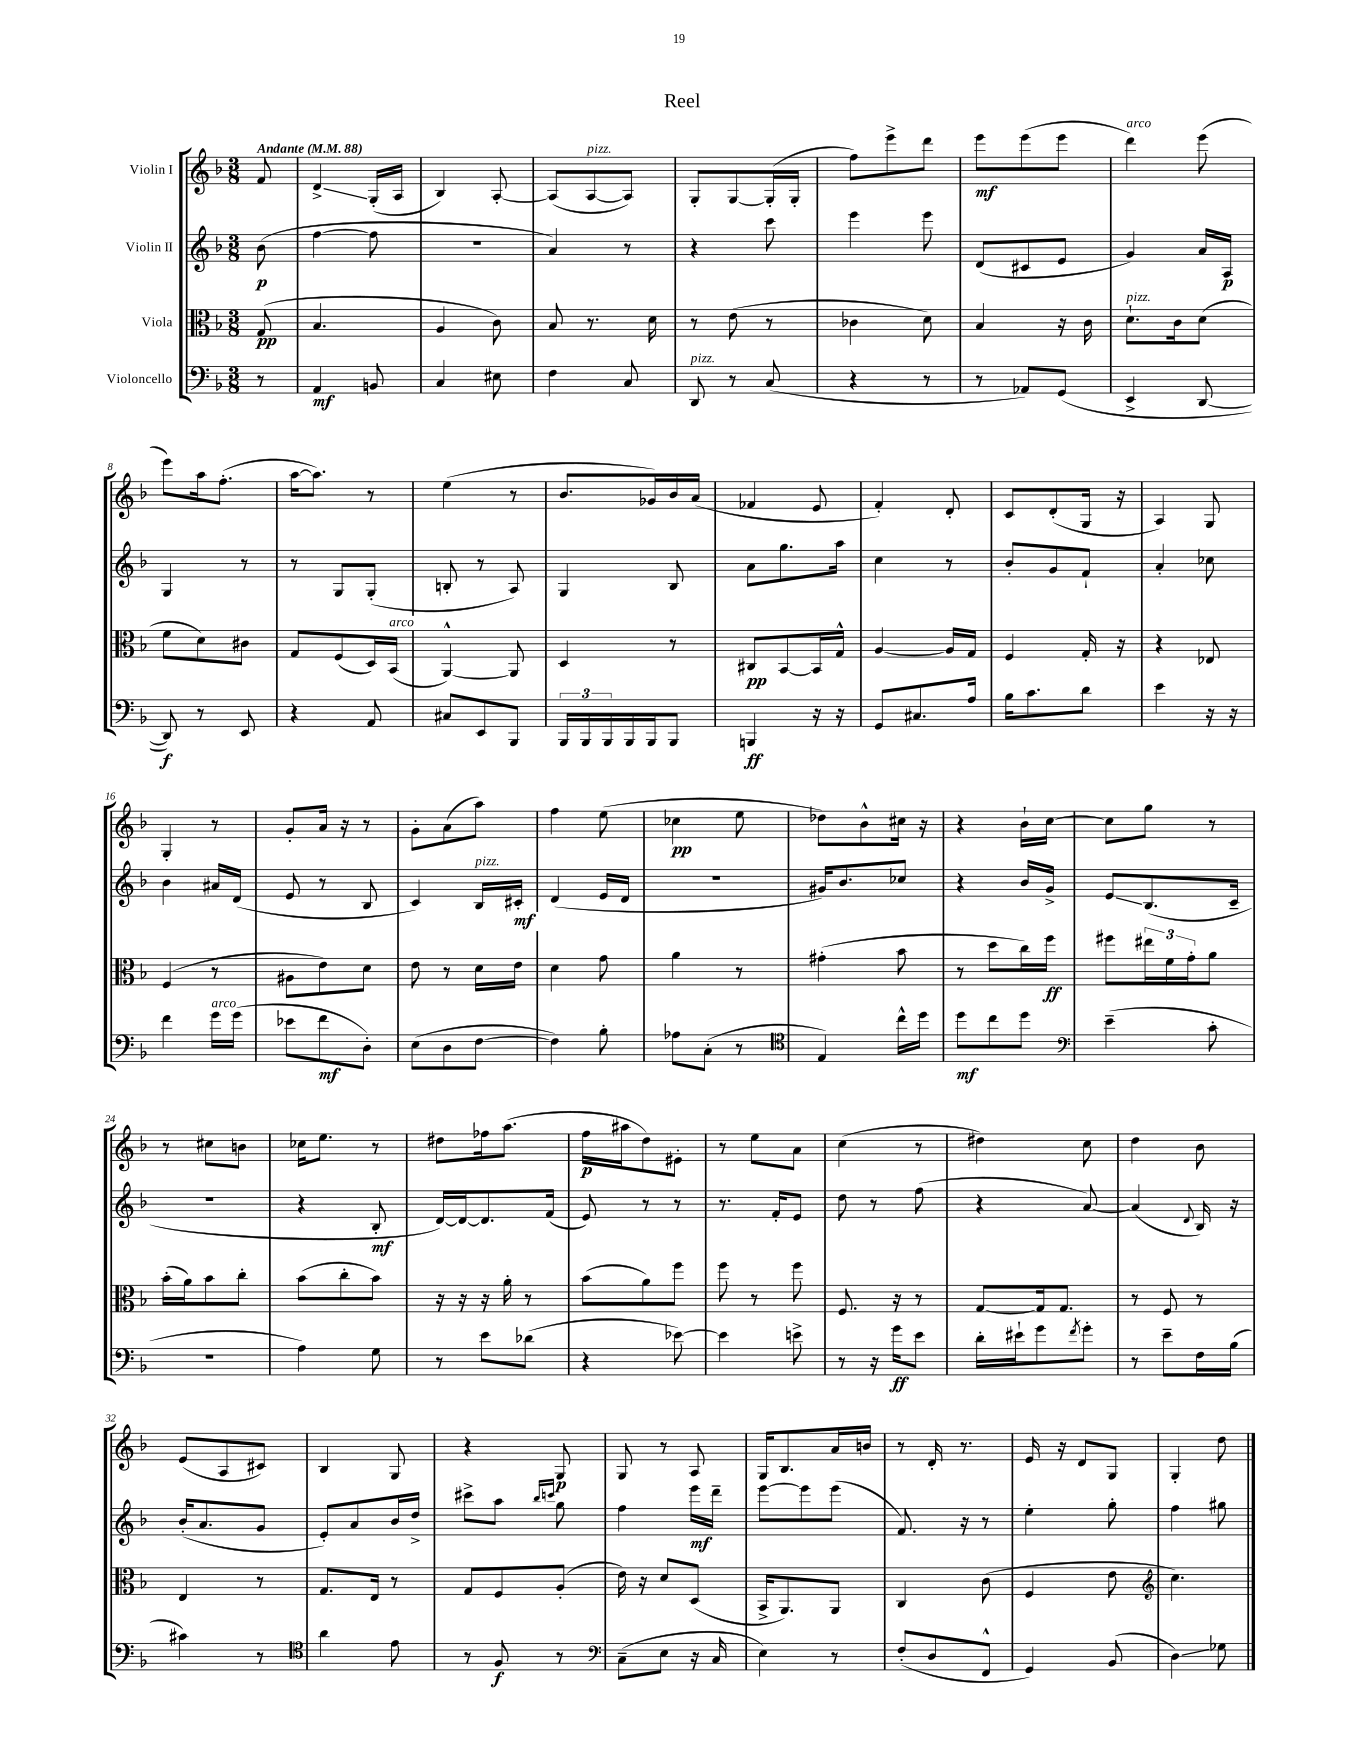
\header { title = "Reel" }
<<
\new StaffGroup <<
\new Staff = "s0" \with { instrumentName = "Violin I" } {
    \clef treble \key f \major \numericTimeSignature \time 3/8 \partial 8 \tempo "Andante" 4 = 88
    f'8 |
    d'4->\glissando g16-.( a16 |
    bes4) a8~-. |
    a8( a8~^\markup { \italic "pizz." } a8) |
    g8-. g8~ g16-.( g16-. |
    f''8) e'''8-> d'''8 |
    e'''8\mf e'''8( e'''8 |
    d'''4^\markup { \italic "arco" }) e'''8( |
    e'''8) a''16 f''8.-.( |
    a''16~ a''8.) r8 |
    e''4( r8 |
    bes'8. ges'16) bes'16 a'16( |
    fes'4 e'8 |
    f'4-.) d'8-. |
    c'8 d'8-.( g16 r16 |
    a4) g8 |
    g4-. r8 |
    g'8-. a'16 r16 r8 |
    g'8-. a'8( a''8) |
    f''4 e''8( |
    ces''4\pp e''8 |
    des''8) bes'8-^ cis''16 r16 |
    r4 bes'16-! c''16~ |
    c''8 g''8 r8 |
    r8 cis''8 b'8 |
    ces''16 e''8. r8 |
    dis''8 fes''16 a''8.( |
    f''16\p ais''16 d''8) eis'8-. |
    r8 e''8 a'8 |
    c''4( r8 |
    dis''4) c''8 |
    d''4 bes'8 |
    e'8( a8 cis'8) |
    bes4 g8 |
    r4 g8\p |
    g8 r8 a8 |
    g16 bes8. a'16 b'16 |
    r8 d'16-. r8. |
    e'16 r16 d'8 g8 |
    g4-. d''8 \bar "|." |
}
\new Staff = "s1" \with { instrumentName = "Violin II" } {
    \clef treble \key f \major \numericTimeSignature \time 3/8 \partial 8
    bes'8\p( |
    f''4~ f''8 |
    r4. |
    a'4) r8 |
    r4 c'''8 |
    e'''4 e'''8 |
    d'8( cis'8 e'8 |
    g'4) a'16 a16\p |
    g4 r8 |
    r8 g8 g8-.( |
    b8-. r8 a8) |
    g4 bes8 |
    a'8 g''8. a''16 |
    c''4 r8 |
    bes'8-. g'8 f'8-! |
    a'4-. ces''8 |
    bes'4 ais'16 d'16( |
    e'8 r8 bes8 |
    c'4) bes16^\markup { \italic "pizz." } cis'16-.\mf |
    d'4( e'16 d'16 |
    R4. |
    gis'16) bes'8. ces''8 |
    r4 bes'16 g'16-> |
    e'8\glissando bes8.( c'16-- |
    R4. |
    r4 bes8-.\mf |
    d'16~) d'16~ d'8. f'16( |
    e'8) r8 r8 |
    r8. f'16-. e'8 |
    d''8 r8 f''8( |
    r4 a'8~) |
    a'4( \appoggiatura { d'8 } bes16) r16 |
    bes'16-.( a'8. g'8 |
    e'8-.) a'8 bes'16 d''16-> |
    cis'''8-> a''8 \grace { bes''16 c'''16 } g''8 |
    f''4 e'''16\mf d'''16-- |
    e'''8~ e'''8 e'''8( |
    f'8.) r16 r8 |
    e''4-. g''8-. |
    f''4 gis''8 \bar "|." |
}
\new Staff = "s2" \with { instrumentName = "Viola" } {
    \clef alto \key f \major \numericTimeSignature \time 3/8 \partial 8
    g8\pp( |
    bes4. |
    a4 c'8) |
    bes8 r8. d'16 |
    r8 e'8( r8 |
    ces'4 d'8) |
    bes4 r16 c'16 |
    d'8.-!^\markup { \italic "pizz." } c'16 d'8( |
    f'8 d'8) cis'8 |
    g8 f8( d16) bes,16^\markup { \italic "arco" }( |
    a,4~-^) a,8 |
    d4 r8 |
    cis8\pp bes,8~ bes,16 g16-^ |
    a4~ a16 g16 |
    f4 g16-. r16 |
    r4 ees8 |
    f4( r8 |
    ais8 e'8) d'8 |
    e'8 r8 d'16 e'16 |
    d'4 g'8 |
    a'4 r8 |
    gis'4-.( bes'8 |
    r8 d''8 c''16) f''16\ff |
    fis''8 \tuplet 3/2 { eis''16 f'16 g'16-. } a'8 |
    bes'16-.( a'16) bes'8 c''8-. |
    bes'8( c''8-. bes'8) |
    r16 r16 r16 a'16-. r8 |
    bes'8( a'8) f''8 |
    f''8 r8 f''8 |
    f8. r16 r8 |
    g8~ g16 g8. |
    r8 f8 r8 |
    e4 r8 |
    g8. e16 r8 |
    g8 f8 a8-.( |
    e'16) r16 d'8 d8( |
    bes,16-> a,8.) a,8 |
    c4 c'8( |
    f4 e'8 |
    \clef treble c''4.) \bar "|." |
}
\new Staff = "s3" \with { instrumentName = "Violoncello" } {
    \clef bass \key f \major \numericTimeSignature \time 3/8 \partial 8
    r8 |
    a,4\mf b,8 |
    c4 eis8 |
    f4 c8 |
    d,8^\markup { \italic "pizz." } r8 c8( |
    r4 r8 |
    r8 aes,8) g,8( |
    e,4-> d,8~ |
    d,8\f) r8 e,8 |
    r4 a,8 |
    cis8 e,8 bes,,8 |
    \tuplet 3/2 { bes,,16 bes,,16 bes,,16 } bes,,16 bes,,16 bes,,8 |
    b,,4\ff r16 r16 |
    g,8 cis8. a16 |
    bes16 c'8. d'8 |
    e'4 r16 r16 |
    f'4 g'16^\markup { \italic "arco" } g'16( |
    ees'8 f'8\mf d8-.) |
    e8( d8 f8~ |
    f4) bes8-. |
    aes8 c8-.( r8 |
    \clef tenor e4) c''16-^ d''16 |
    d''8\mf c''8 d''8 |
    \clef bass e'4--( c'8-. |
    r4. |
    a4) g8 |
    r8 e'8 des'8( |
    r4 ees'8~) |
    ees'4 e'8-> |
    r8 r16 g'16\ff e'8 |
    d'16-. eis'16-! g'8 \acciaccatura { f'8 } g'8-. |
    r8 e'8-- f16 bes16( |
    cis'4) r8 |
    \clef tenor a'4 e'8 |
    r8 f8\f r8 |
    \clef bass c8--( e8 r16 c16 |
    e4) r8 |
    f8-.( d8 f,8-^ |
    g,4) bes,8( |
    d4\glissando) ges8 \bar "|." |
}
>>
>>
